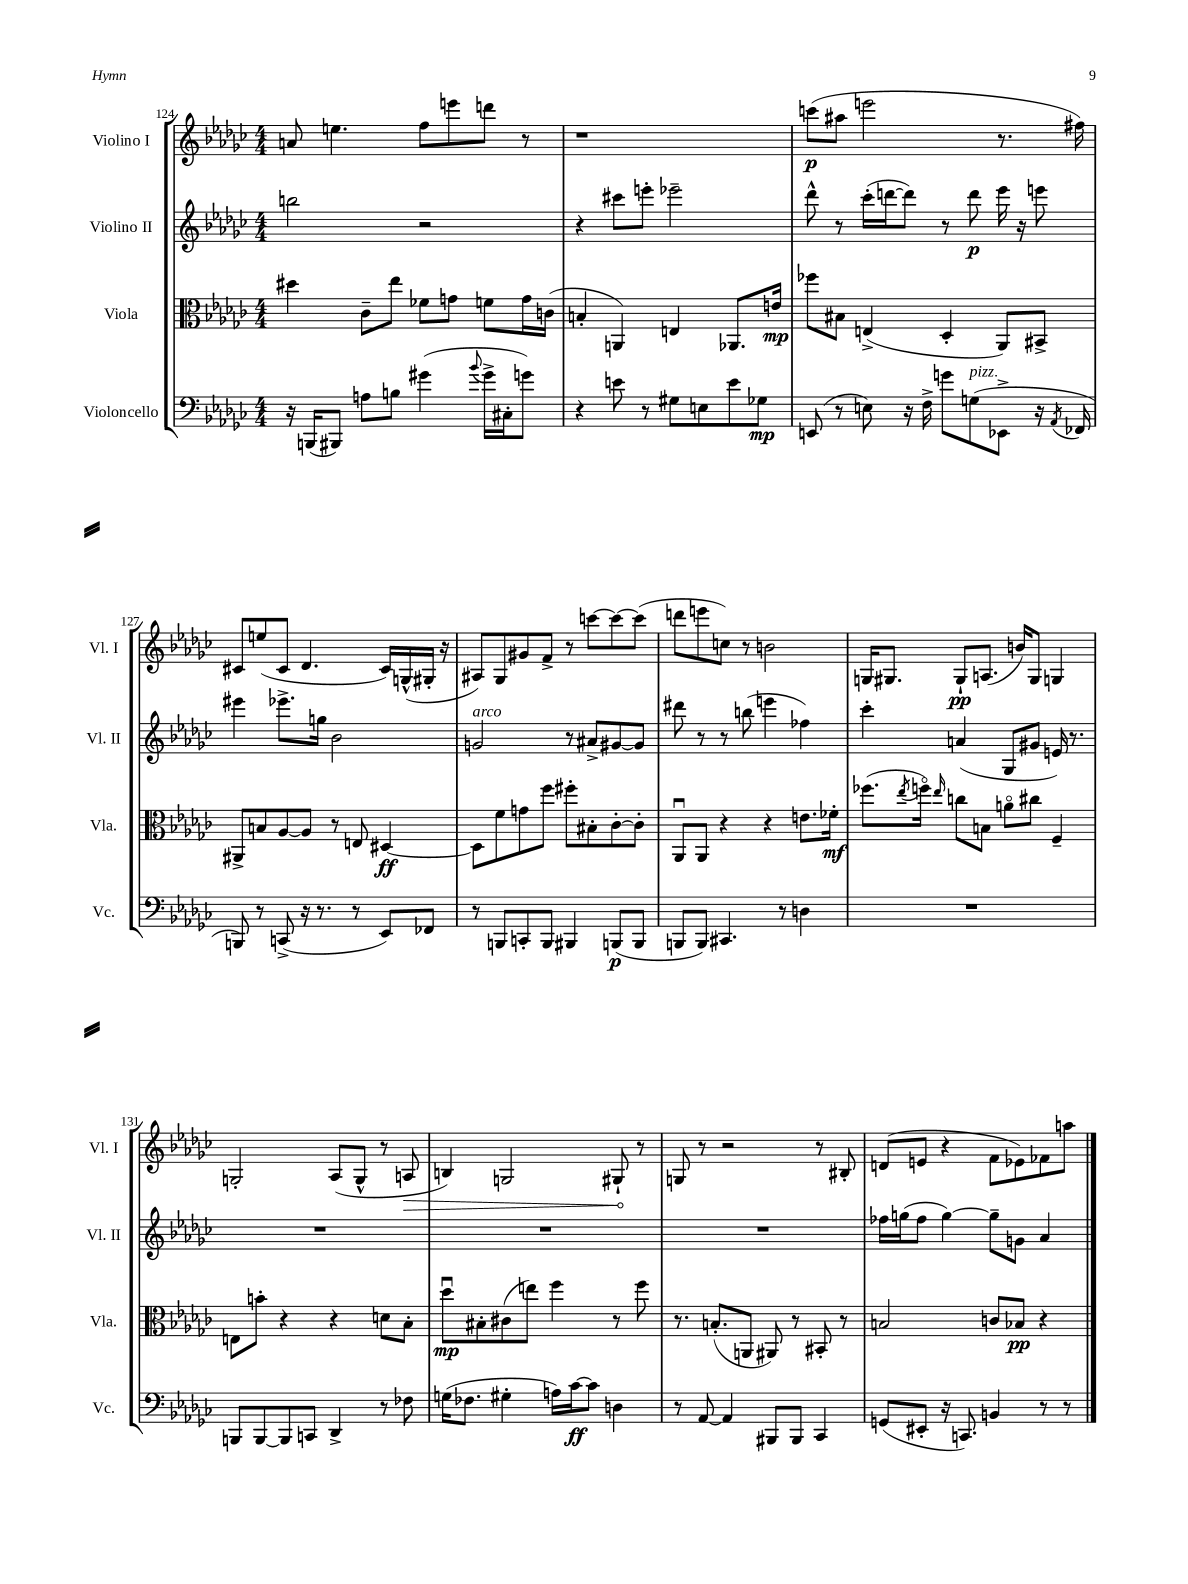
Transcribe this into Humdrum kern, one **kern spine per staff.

**kern	**dynam	**kern	**dynam	**kern	**dynam	**kern	**dynam
*part4	*part4	*part3	*part3	*part2	*part2	*part1	*part1
*staff4	*staff4	*staff3	*staff3	*staff2	*staff2	*staff1	*staff1
*I"Violoncello	*	*I"Viola	*	*I"Violino II	*	*I"Violino I	*
*I'Vc.	*	*I'Vla.	*	*I'Vl. II	*	*I'Vl. I	*
*clefF4	*	*clefC3	*	*clefG2	*	*clefG2	*
*k[b-e-a-d-g-c-]	*	*k[b-e-a-d-g-c-]	*	*k[b-e-a-d-g-c-]	*	*k[b-e-a-d-g-c-]	*
*M4/4	*	*M4/4	*	*M4/4	*	*M4/4	*
=124	=124	=124	=124	=124	=124	=124	=124
16r	.	4dd#X\	.	2bbn\	.	8an/	.
(16BBBn/KL	.	.	.	.	.	.	.
8BBB#X/J)	.	.	.	.	.	4.een\	.
8An\L	.	8c-~\L	.	.	.	.	.
8Bn\J	.	8ee-\J	.	.	.	.	.
(4g#X\	.	8f-X\L	.	2r	.	8ff\L	.
.	.	8gn\J	.	.	.	8eeen\	.
8qqb-/	.	.	.	.	.	.	.
16g#^\LL	.	8fn\L	.	.	.	8dddn\J	.
16C#X'\J	.	.	.	.	.	.	.
8gn\J)	.	16g\L	.	.	.	8r	.
.	.	(16cn\JJ	.	.	.	.	.
=125	=125	=125	=125	=125	=125	=125	=125
4r	.	4Bn'/	.	4r	.	1r	.
8en\	.	4AAn/)	.	8ccc#X\L	.	.	.
8r	.	.	.	8eeen'\J	.	.	.
8G#X\L	.	4En/	.	2eee-X~\	.	.	.
8En\	.	.	.	.	.	.	.
8e\	.	8.AA-X/L	.	.	.	.	.
8G-X\J	mp	.	.	.	.	.	.
.	.	16en/Jk	mp	.	.	.	.
=126	=126	=126	=126	=126	=126	=126	=126
(8EEn/	.	8ff-X\L	.	8ddd-^^\	.	(8cccn\L	p
8r	.	8B#X\J	.	8r	.	8aa#X\J	.
8En\)	.	(4En^/	.	(16ccc-'\LL	.	2eeen\	.
.	.	.	.	[16dddn\J	.	.	.
16r	.	.	.	8ddd\J])	.	.	.
16F^\	.	.	.	.	.	.	.
8gn\L	.	4D-'/	.	8r	.	.	.
!LO:TX:a:i:t=pizz.	!	!	!	!	!	!	!
(8Gn\	.	.	.	8ddd\	p	.	.
8EE-X^\J	.	8AA-/L)	.	16eee-\	.	8.r	.
.	.	.	.	16r	.	.	.
16r	.	8BB#X^/J	.	8eeen\	.	.	.
8qAA-/	.	.	.	.	.	.	.
16FF-X/	.	.	.	.	.	16ff#X\)	.
!!LO:LB:g=z
=127	=127	=127	=127	=127	=127	=127	=127
8BBBn/)	.	8AA#X^/L	.	4eee#X\	.	8c#X/L	.
8r	.	8Bn/	.	.	.	(8een/	.
(8CCn^/	.	[8A-/	.	8.eee-X^\L	.	8c#/J	.
16r	.	8A-/J]	.	.	.	4.d-/	.
8.r	.	.	.	16ggn\Jk	.	.	.
.	.	8r	.	2b-\	.	.	.
8r	.	8En/	.	.	.	.	.
8EE-/L)	.	[4D#X/	ff	.	.	16c#/LL)	.
.	.	.	.	.	.	(16Gn^^/	.
8FF-X/J	.	.	.	.	.	16G#X'/JJ	.
.	.	.	.	.	.	16r	.
=128	=128	=128	=128	=128	=128	=128	=128
!	!	!	!	!LO:TX:a:i:t=arco	!	!	!
8r	.	8D#\L]	.	2gn/	.	8A#X/L)	.
8BBBn/L	.	8f\	.	.	.	8G-/	.
8CCn'/	.	8gn\	.	.	.	8g#X/	.
8BBB/J	.	8ff\J	.	.	.	8f^/J	.
4BBB#X/	.	8ff#X'\L	.	8r	.	8r	.
.	.	8B#X'\	.	8a#X^/L	.	[8cccn\L	.
(8BBBn/L	p	[8c-'\	.	[8g#X/	.	8ccc\_	.
8BBB/J	.	8c-'\J]	.	8g#/J]	.	(8ccc\J]	.
=129	=129	=129	=129	=129	=129	=129	=129
8BBBn/L	.	8AA-u/L	.	8ddd#X\	.	8dddn\L	.
8BBB/J)	.	8AA-/J	.	8r	.	8eeen\	.
4.CC#X/	.	4r	.	8r	.	8ccn\J)	.
.	.	.	.	(8bbn\	.	8r	.
.	.	4r	.	4eeen\	.	2bn\	.
8r	.	.	.	.	.	.	.
4Dn\	.	8.en\L	.	4ff-X\)	.	.	.
.	.	16f-X'\Jk	mf	.	.	.	.
=130	=130	=130	=130	=130	=130	=130	=130
1r	.	(8.ff-X\L	.	4ccc-'\	.	16Gn/KL	.
.	.	.	.	.	.	8.G#X/J	.
.	.	8qee-/	.	.	.	.	.
.	.	16ffn\Jk)	.	.	.	.	.
.	.	16qqee-/	.	.	.	.	.
.	.	8ccn\L	.	(4an/	.	8G#`/L	pp
.	.	8Bn\J	.	.	.	(8.An/J	.
.	.	8an\L	.	8G-/L	.	.	.
.	.	.	.	.	.	16bn/KL)	.
.	.	8cc#X\J	.	8g#X/J	.	8G#/J	.
.	.	4F~/	.	16en/)	.	4Gn/	.
.	.	.	.	8.r	.	.	.
!!LO:LB:g=z
=131	=131	=131	=131	=131	=131	=131	=131
8BBBn/L	.	8En\L	.	1r	.	2Gn'/	.
[8BBB/	.	8bn'\J	.	.	.	.	.
8BBB/]	.	4r	.	.	.	.	.
8CCn/J	.	.	.	.	.	.	.
4DD-^/	.	4r	.	.	.	(8A-/L	.
.	.	.	.	.	.	8G^^/J	.
8r	.	8dn\L	.	.	.	8r	.
!	!	!	!	!	!	!	!LO:HP:b
8F-X\	.	8B-'\J	.	.	.	8An/	>
=132	=132	=132	=132	=132	=132	=132	=132
(16Gn\KL	.	8dd-u\L	mp	1r	.	4Bn/)	.
8.F-X\J	.	.	.	.	.	.	.
.	.	8B#X'\	.	.	.	.	.
4G#X'\	.	(8c#X\	.	.	.	2Gn/	.
.	.	8een\J)	.	.	.	.	.
16An\LL)	.	4ff\	.	.	.	.	.
[16c-\J	ff	.	.	.	.	.	.
8c-\J]	.	.	.	.	.	.	.
4Dn\	.	8r	.	.	.	8G#X`/	.
.	.	8ff\	.	.	.	8r	]
=133	=133	=133	=133	=133	=133	=133	=133
8r	.	8.r	.	1r	.	8Gn/	.
[8AA-/	.	.	.	.	.	8r	.
.	.	(8.Bn'/L	.	.	.	.	.
4AA-/]	.	.	.	.	.	2r	.
.	.	8AAn/J	.	.	.	.	.
8BBB#X/L	.	8AA#X/)	.	.	.	.	.
8BBB#/J	.	8r	.	.	.	.	.
4CC-/	.	8BB#X'/	.	.	.	8r	.
.	.	8r	.	.	.	8B#X'/	.
=134	=134	=134	=134	=134	=134	=134	=134
(8GGn/L	.	2Bn/	.	16ff-X\LL	.	(8dn/L	.
.	.	.	.	(16ggn\J	.	.	.
8EE#X'/J	.	.	.	8ff-\J	.	8en/J	.
16r	.	.	.	[4gg\)	.	4r	.
8.CCn/)	.	.	.	.	.	.	.
4BBn/	.	8cn/L	.	8gg~\L]	.	8f\L	.
.	.	8B-X/J	pp	8gn\J	.	8e-X\)	.
8r	.	4r	.	4a-/	.	8f-X\	.
8r	.	.	.	.	.	8aan\J	.
==	==	==	==	==	==	==	==
*-	*-	*-	*-	*-	*-	*-	*-
